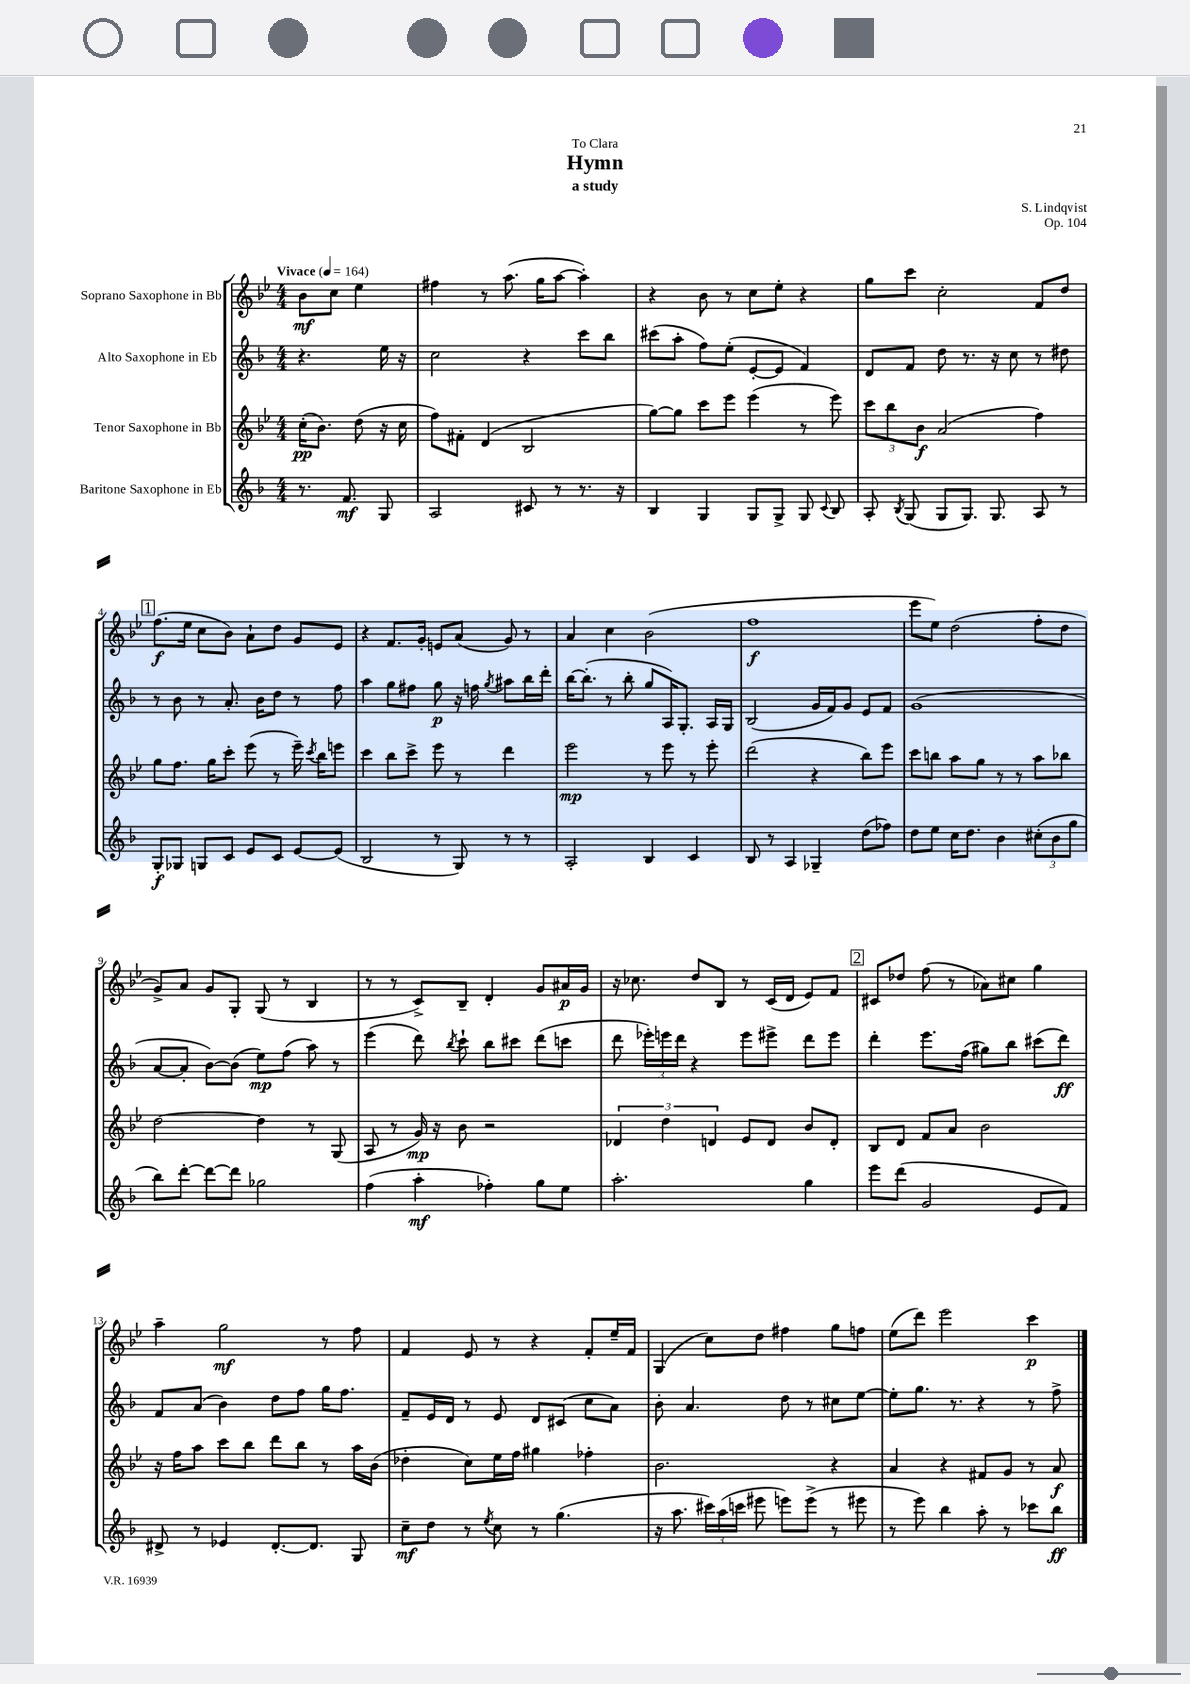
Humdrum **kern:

**kern	**kern	**kern	**kern
*staff4	*staff3	*staff2	*staff1
*clefG2	*clefG2	*clefG2	*clefG2
*k[b-]	*k[b-e-]	*k[b-]	*k[b-e-]
*M4/4	*M4/4	*M4/4	*M4/4
*MM164	*MM164	*MM164	*MM164
8.r	(16cc'	4.r	8b-
.	8.b-)	.	.
.	.	.	8cc
8.f	.	.	.
.	(8dd	.	4ee-
8G	16r	16ee	.
.	16cc	16r	.
=	=	=	=
2A	8ff)	2cc	4ff#
.	8f#'	.	.
.	(4d	.	8r
.	.	.	(8.aa
8c#	2B-	4r	.
.	.	.	16gg
8r	.	.	[8aa
8.r	.	8ccc	4aa'])
.	.	8bb-	.
16r	.	.	.
=	=	=	=
4B-	[8gg)	(8ccc#	4r
.	8gg]	8aa'	.
4G	8ccc	8ff)	8b-
.	8eee-	(8ee'	8r
8G	(4eee-	[8e'	8cc
8G^	.	8e]	8ee-'
8G	8r	4f)	4r
8qqc	.	.	.
8B-	8eee-)	.	.
=	=	=	=
8A'	12ccc	8d	8gg
.	12bb-	.	.
8qB-	.	.	.
(8G	.	8f	8ccc
.	12b-	.	.
8G	(2a	8dd	2cc'
8.G)	.	8.r	.
8.G	.	16r	.
.	.	8cc	.
8A	4ff)	8r	8f
8r	.	8dd#	8dd
=	=	=	=
8G'	8gg	8r	(8.ff
8G-	8.ff	8b-	.
.	.	.	16ee-
8G	.	8r	8cc
.	16gg	.	.
8c	8ccc'	8.a'	8b-)
8e	(8eee-	.	8a`
.	.	16b-	.
8c	8r	8dd	8dd
[8e	16eee-~)	8r	8g
.	8qccc	.	.
.	16bb-	.	.
(8e]	8eee	8ff	8e-
=	=	=	=
2B-	4ccc	4aa	4r
.	8bb-	8gg	8.f
.	8ccc^	8ff#	.
.	.	.	16g'
8r	8eee-	8gg	8e
8G)	8r	16r	(8a
.	.	16ff	.
.	.	8qgg	.
8r	4ddd	8aa#	8g)
8r	.	16bb-	8r
.	.	16ddd'	.
=	=	=	=
2A'	2eee-	[16bb-	4a
.	.	(8.bb-']	.
.	.	8r	4cc
.	.	8bb-'	.
4B-	8r	8gg	(2b-
.	8eee-	16A)	.
.	.	8.G'	.
4c	8r	.	.
.	8eee-'	16A	.
.	.	16G	.
=	=	=	=
8B-	(2ddd	(2B-	1ff
8r	.	.	.
4A	.	.	.
4G-~	4r	16g	.
.	.	16f)	.
.	.	8g	.
(8dd	8bb-)	8e	.
8ff-)	8eee-	8f	.
=	=	=	=
8dd	8ccc	(1g	8eee-
8ee	8bb	.	8ee-)
16cc	8aa	.	(2dd
8.dd	.	.	.
.	8gg	.	.
4b-	8r	.	.
.	8r	.	.
(12cc#'	8aa	.	8ff'
12b-	.	.	.
.	8bb-	.	8dd
12gg	.	.	.
=	=	=	=
8bb-)	[2dd	[8a	8g^)
[8ddd'	.	8a']	8a
8ddd_	.	[8b-)	8g
8ddd]	.	(8b-]	8G'
2gg-	4dd]	8ee)	(8G
.	.	(8ff	8r
.	8r	8aa)	4B-
.	(8G	8r	.
=	=	=	=
(4ff	8A	(4eee	8r
.	8r	.	8r
4aa'	16g)	8ddd)	8c^)
.	16r	.	.
.	.	8qbb-	.
.	8b-	8ccc`	8B-~
4ff-')	2r	8bb-	4d'
.	.	8ccc#	.
8gg	.	(8ddd	8g
8ee	.	8ccc	16a#
.	.	.	16g
=	=	=	=
2.aa'	6d-	8ddd	16r
.	.	.	8.cc-
.	.	24eee-')	.
.	6dd	24eee	.
.	.	24ddd	.
.	.	4r	8dd
.	6d	.	.
.	.	.	8B-
.	8e-	8eee	8r
.	8d	8eee#^	(16c
.	.	.	16d
4gg	8b-	8ddd	8e-)
.	8d'	8eee#	8f
=	=	=	=
8eee	8B-	4ddd'	8c#
(8ddd	8d	.	8dd-
2g	8f	8.eee	(8ff
.	8a	.	8r
.	.	(16ff	.
.	2b-	8gg#)	8a-)
.	.	8bb-	8cc#
8e	.	(8ccc#	4gg
8f)	.	8ddd)	.
=	=	=	=
8d#^	16r	8f	4aa~
.	16ff	.	.
8r	8aa	(8a	.
4e-	8ccc	4b-)	2gg
.	8bb-	.	.
[8.d#'	8ddd	8dd	.
.	8bb-	8ff	.
8.d#]	.	.	.
.	8r	16gg	8r
.	.	8.ff	.
8G	16aa	.	8ff
.	(16b-	.	.
=	=	=	=
8cc~	4dd-'	8f~	4f
8dd	.	16e	.
.	.	16d	.
8r	8cc)	8r	8e-
8qee	.	.	.
8cc	16ee-	8e	8r
.	16ff	.	.
8r	4gg#	8d	4r
(4.gg	.	(8c#	.
.	4ff-'	8cc	8f'
.	.	8a)	16ee-~
.	.	.	16f
=	=	=	=
16r	2.b-	8b-'	(4G
8.aa	.	.	.
.	.	4.a	.
24ccc#)	.	.	8cc)
(24aa	.	.	.
24ccc	.	.	.
8eee#	.	.	8dd
8eee)	.	8dd	4ff#
(8eee^	.	8r	.
8r	4r	8cc#	8gg
8eee#	.	[8ee	8ff
=	=	=	=
8r	4a	8ee']	(8ee-
8eee)	.	8.gg	8ddd)
4bb-	4r	.	2eee-
.	.	8.r	.
8aa'	8f#	4r	.
8r	8g	.	.
8ccc-	8r	8r	4ccc
8bb-	8a	8ff^	.
==	==	==	==
*-	*-	*-	*-
